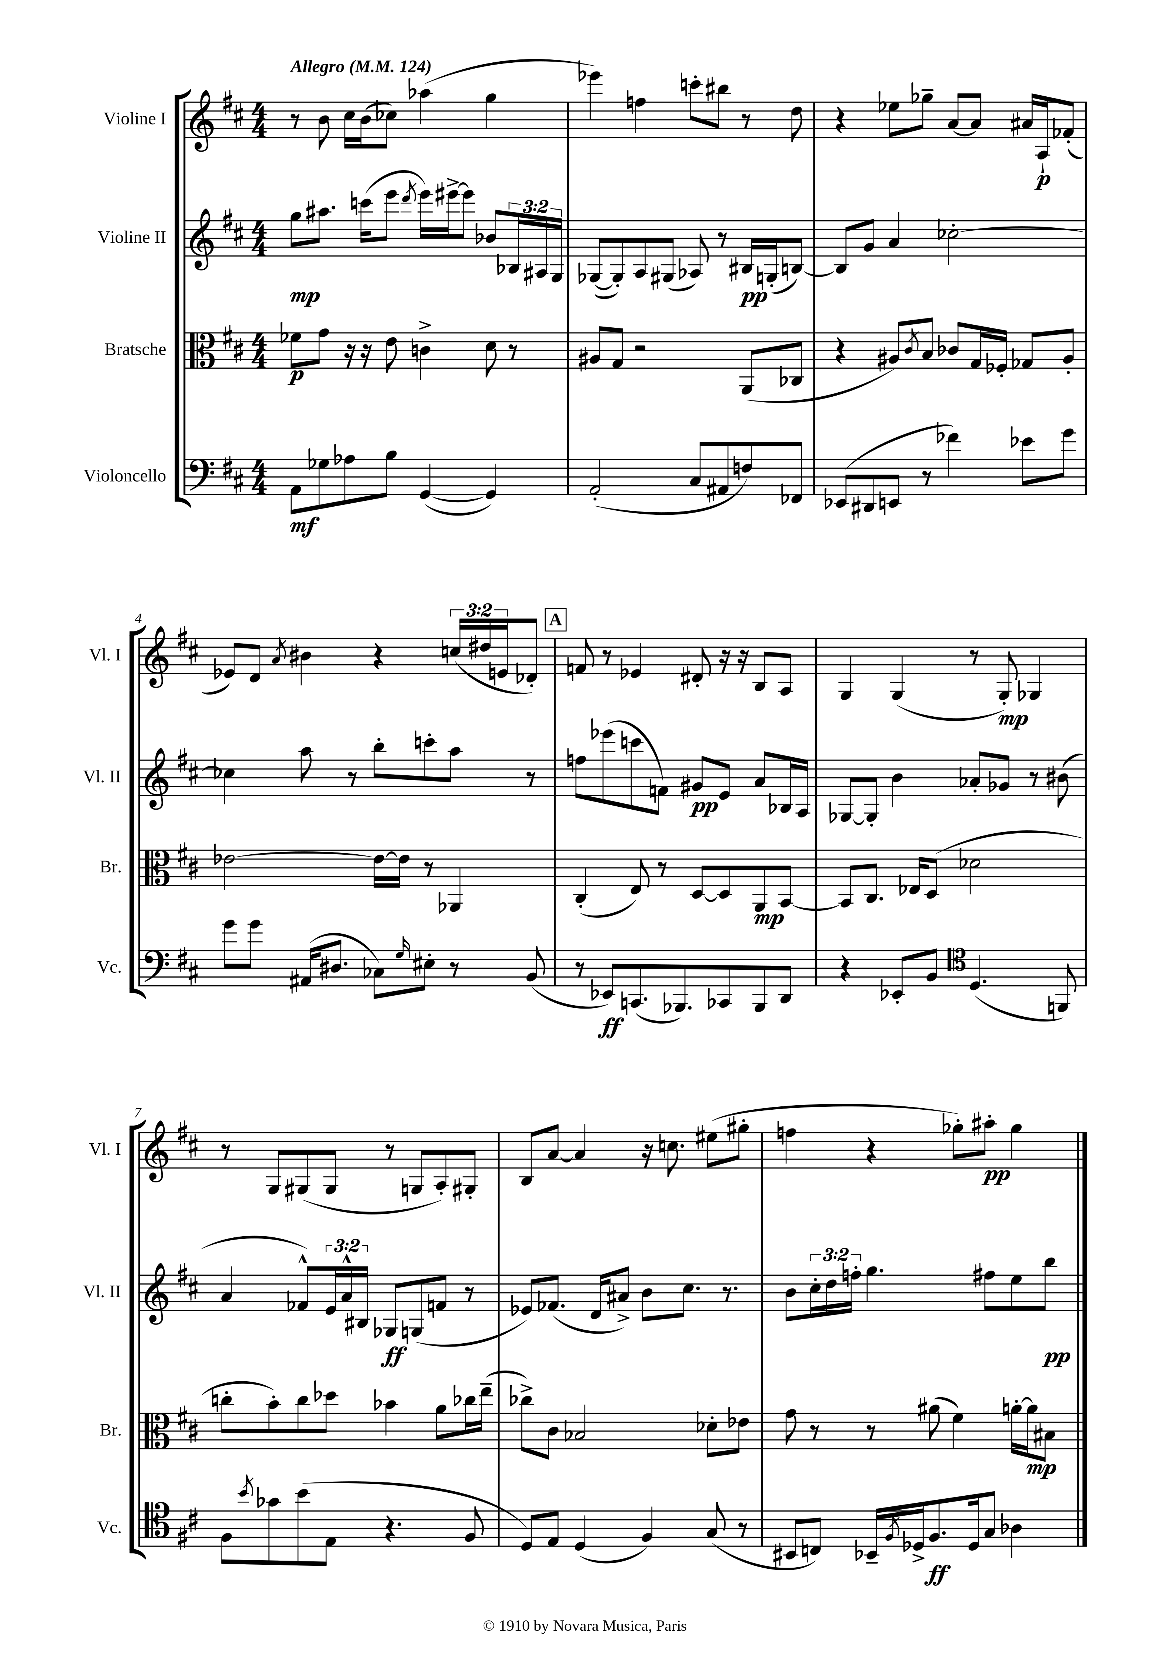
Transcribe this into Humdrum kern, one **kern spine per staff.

**kern	**dynam	**kern	**dynam	**kern	**dynam	**kern	**dynam
*part4	*part4	*part3	*part3	*part2	*part2	*part1	*part1
*staff4	*staff4	*staff3	*staff3	*staff2	*staff2	*staff1	*staff1
*I"Violoncello	*	*I"Bratsche	*	*I"Violine II	*	*I"Violine I	*
*I'Vc.	*	*I'Br.	*	*I'Vl. II	*	*I'Vl. I	*
*clefF4	*	*clefC3	*	*clefG2	*	*clefG2	*
*k[f#c#]	*	*k[f#c#]	*	*k[f#c#]	*	*k[f#c#]	*
*M4/4	*	*M4/4	*	*M4/4	*	*M4/4	*
*MM124	*	*MM124	*	*MM124	*	*MM124	*
=1	=1	=1	=1	=1	=1	=1	=1
!	!	!	!	!	!	!LO:TX:a:B:t=Allegro	!
8AA\L	mf	8f-X\L	p	8gg\L	mp	8r	.
8G-X\	.	8g\J	.	8.aa#X\J	.	8b\	.
8A-X\	.	16r	.	.	.	16cc#\LL	.
.	.	16r	.	(16cccn\KL	.	(16b\J	.
8B\J	.	8e\	.	8eee\J	.	8cc-X\J)	.
.	.	.	.	8qddd/	.	.	.
([4GG/	.	4cn^\	.	16eee\LL)	.	(4aa-X\	.
.	.	.	.	[16eee#X^\J	.	.	.
.	.	.	.	8eee#\J]	.	.	.
4GG/])	.	8d\	.	8b-X/L	.	4gg\	.
.	.	8r	.	24B-X/L	.	.	.
.	.	.	.	24A#X/	.	.	.
.	.	.	.	24G/JJ	.	.	.
=2	=2	=2	=2	=2	=2	=2	=2
(2AA'/	.	8A#X/L	.	([8G-X/L	.	4eee-X\)	.
.	.	8G/J	.	8G-'/])	.	.	.
.	.	2r	.	8A/	.	4ffn\	.
.	.	.	.	(8G#X/J	.	.	.
8C#/L	.	.	.	8A-X/)	.	8cccn'\L	.
8AA#X/	.	.	.	8r	.	8bb#X\J	.
8Fn/)	.	(8AA/L	.	16B#X/LL	pp	8r	.
.	.	.	.	(16Gn'/J	.	.	.
8FF-X/J	.	8C-X/J	.	[8Bn/J)	.	8dd\	.
=3	=3	=3	=3	=3	=3	=3	=3
(8EE-X/L	.	4r	.	8B/L]	.	4r	.
8DD#X/	.	.	.	8g/J	.	.	.
8EEn/J	.	8A#X/L)	.	4a/	.	8ee-X\L	.
.	.	8qc#/	.	.	.	.	.
8r	.	8B/J	.	.	.	8gg-X~\J	.
4f-X\)	.	8c-X/L	.	[2cc-X'\	.	[8a/L	.
.	.	16G/L	.	.	.	8a/J]	.
.	.	16F-X'/JJ	.	.	.	.	.
8e-X\L	.	8G-X/L	.	.	.	16a#X/LL	.
.	.	.	.	.	.	16A`/J	p
8g\J	.	8A#'/J	.	.	.	(8f-X'/J	.
!!LO:LB:g=z
=4	=4	=4	=4	=4	=4	=4	=4
8g\L	.	[2e-X\	.	4cc-X\]	.	8e-X/L)	.
8g\J	.	.	.	.	.	8d/J	.
.	.	.	.	.	.	8qa/	.
(16AA#X/KL	.	.	.	8aa\	.	4b#X\	.
8.D#X/J	.	.	.	.	.	.	.
.	.	.	.	8r	.	.	.
8C-X\L)	.	16e-\LL_	.	8bb'\L	.	4r	.
.	.	16e-\JJ]	.	.	.	.	.
16qqG/	.	.	.	.	.	.	.
8E#X'\J	.	8r	.	8cccn'\	.	.	.
8r	.	4AA-X/	.	8aa\J	.	(24ccn/LL	.
.	.	.	.	.	.	24dd#X/	.
.	.	.	.	.	.	24en/J	.
(8BB/	.	.	.	8r	.	8d-X'/J)	.
!!LO:REH:place=s1:t=A
=5	=5	=5	=5	=5	=5	=5	=5
8r	.	(4C#'/	.	8ffn\L	.	8fn/	.
8EE-X/L)	ff	.	.	(8eee-X\	.	8r	.
(8.CCn/	.	8E/)	.	8cccn\	.	4e-X/	.
.	.	8r	.	8fn\J)	.	.	.
8.BBB-X/)	.	.	.	.	.	.	.
.	.	[8D/L	.	8g#X/L	pp	8d#X'/	.
8CC-X/	.	8D/]	.	8e/J	.	16r	.
.	.	.	.	.	.	16r	.
8BBB-/	.	8AA/	mp	8a/L	.	8B/L	.
8DD/J	.	[8BB/J	.	16B-X/L	.	8A/J	.
.	.	.	.	16A/JJ	.	.	.
=6	=6	=6	=6	=6	=6	=6	=6
4r	.	8BB/L]	.	[8G-X/L	.	4G/	.
.	.	8.C#/J	.	8G-'/J]	.	.	.
8EE-X'/L	.	.	.	4b\	.	(4G/	.
.	.	16E-X/KL	.	.	.	.	.
8BB/J	.	(8D/J	.	.	.	.	.
*clefC4	*	*	*	*	*	*	*
(4.D/	.	2d-X\	.	8a-X'/L	.	8r	.
.	.	.	.	8g-X/J	.	8G'/)	mp
.	.	.	.	8r	.	4G-X/	.
8FFn/)	.	.	.	(8b#X\	.	.	.
!!LO:LB:g=z
=7	=7	=7	=7	=7	=7	=7	=7
8F#\L	.	8ccn'\L	.	4a/	.	8r	.
8qb/	.	.	.	.	.	.	.
8g-X\	.	8b'\)	.	.	.	8G/L	.
(8b\	.	8cc\	.	8f-X^^/L)	.	(8G#X/	.
8E\J	.	8dd-X\J	.	24e/L	.	8G#/J	.
.	.	.	.	24a^^/	.	.	.
.	.	.	.	24B#X/JJ	.	.	.
4.r	.	4b-X\	.	8G-X/L	ff	8r	.
.	.	.	.	(8Gn/	.	8Gn/L	.
.	.	8a\L	.	8fn/J	.	8A'/)	.
8F#/	.	16cc-X\L	.	8r	.	8G#X'/J	.
.	.	(16ee~\JJ	.	.	.	.	.
=8	=8	=8	=8	=8	=8	=8	=8
8D/L)	.	8cc-X^\L)	.	8e-X/L)	.	8B/L	.
8E/J	.	8c#\J	.	(8.f-X/J	.	[8a/J	.
(4D/	.	2B-X/	.	.	.	4a/]	.
.	.	.	.	16d/KL	.	.	.
.	.	.	.	8a#X^/J)	.	.	.
4F#/)	.	.	.	8b\L	.	16r	.
.	.	.	.	.	.	8.ccn\	.
.	.	.	.	8.cc#\J	.	.	.
(8G/	.	8d-X'\L	.	.	.	(8ee#X\L	.
.	.	.	.	8.r	.	.	.
8r	.	8e-X\J	.	.	.	8gg#X'\J	.
=9	=9	=9	=9	=9	=9	=9	=9
8BB#X/L	.	8g\	.	8b\L	.	4ffn\	.
8Cn/J)	.	8r	.	24cc#'\L	.	.	.
.	.	.	.	24dd\	.	.	.
.	.	.	.	24ffn'\JJ	.	.	.
16BB-X~/LL	.	8r	.	4.gg\	.	4r	.
8qF#/	.	.	.	.	.	.	.
16D-X^/J	.	.	.	.	.	.	.
8.F#/	ff	(8a#X\	.	.	.	.	.
.	.	4f#\)	.	.	.	8gg-X'\L)	.
16D-/k	.	.	.	.	.	.	.
8G/J	.	.	.	8ff#X\L	.	8aa#X'\J	pp
4A-X\	.	[16an'\LL	.	8ee\	.	4gg-\	.
.	.	16a\J]	mp	.	.	.	.
.	.	8B#X\J	.	8bb\J	pp	.	.
==	==	==	==	==	==	==	==
*-	*-	*-	*-	*-	*-	*-	*-
